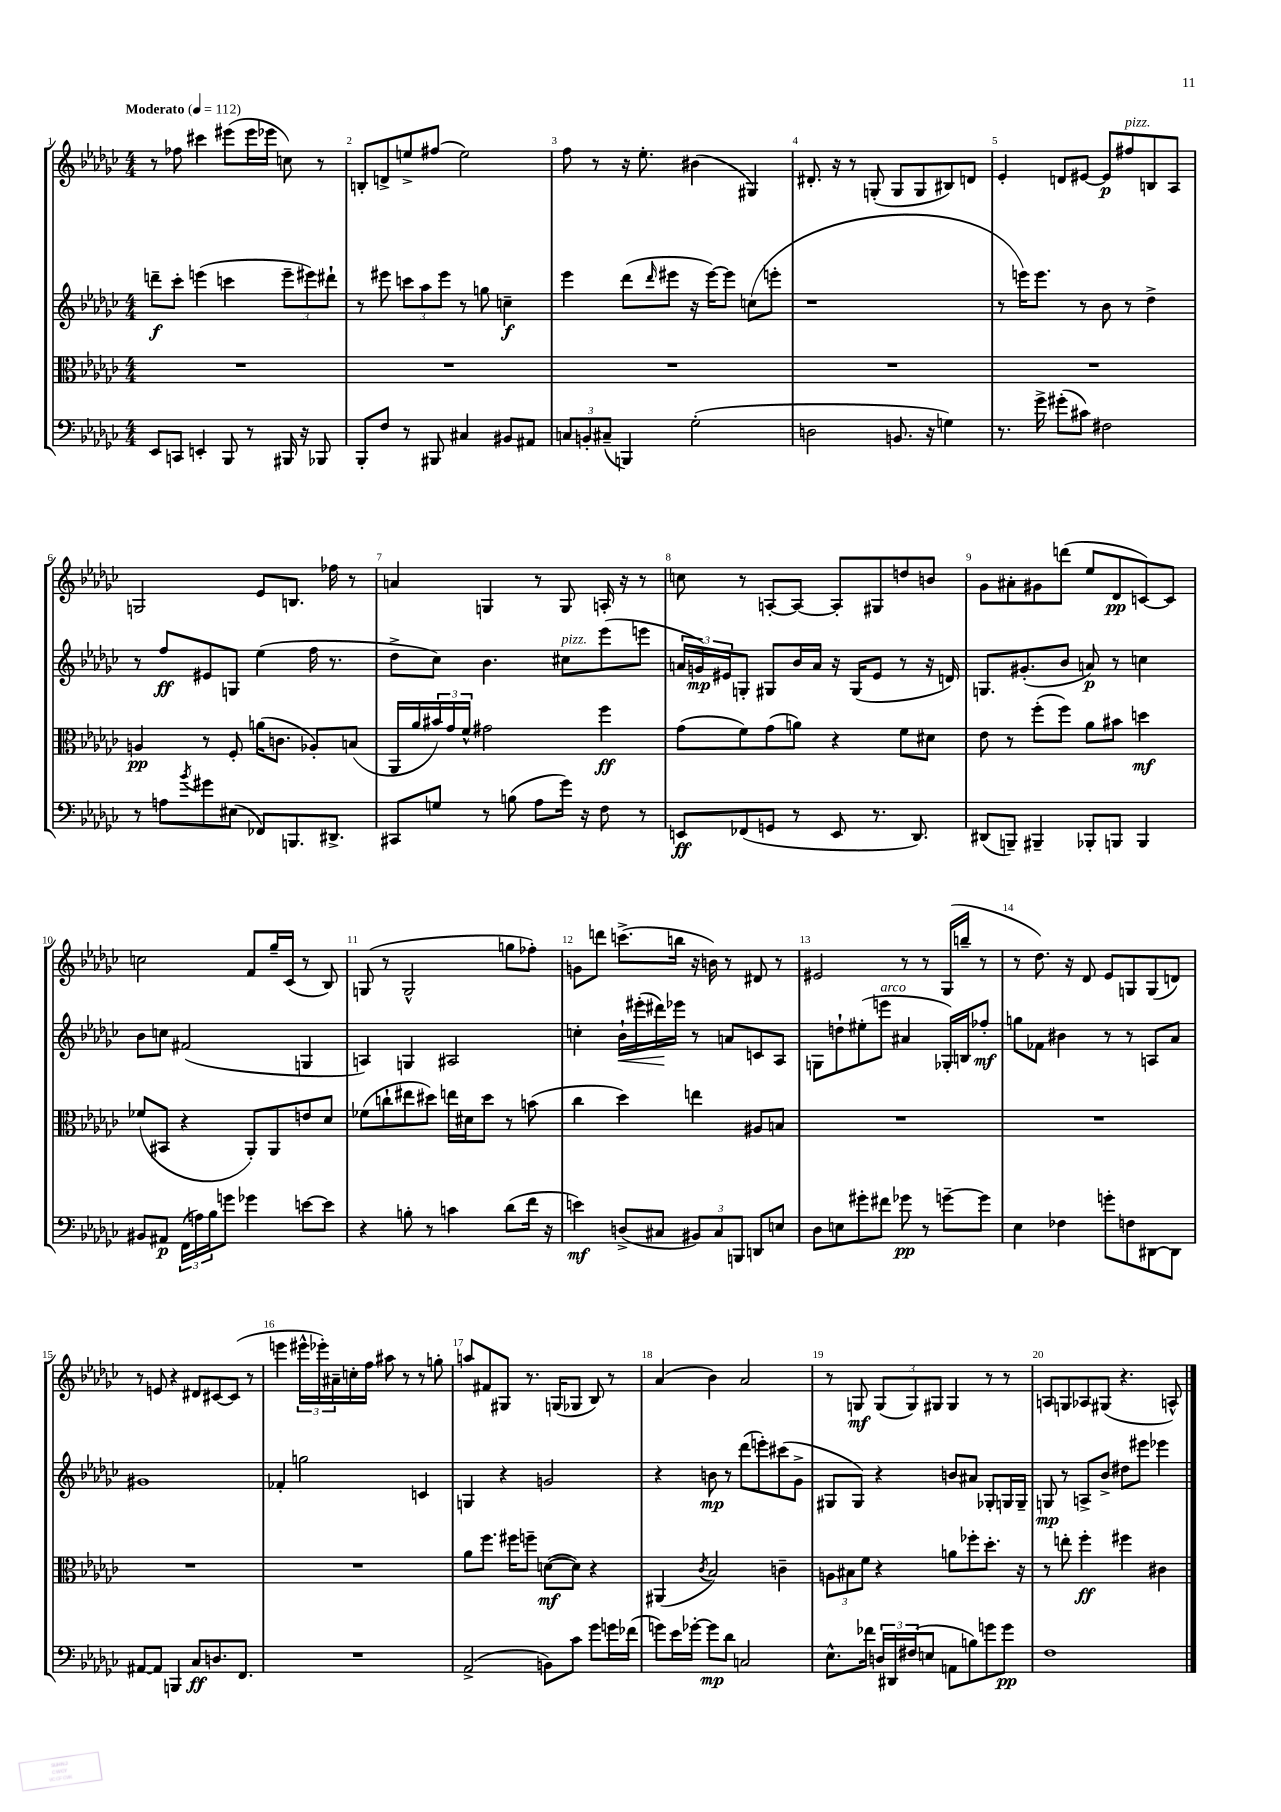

**kern	**dynam	**kern	**dynam	**kern	**dynam	**kern	**dynam
*part4	*part4	*part3	*part3	*part2	*part2	*part1	*part1
*staff4	*staff4	*staff3	*staff3	*staff2	*staff2	*staff1	*staff1
*clefF4	*	*clefC3	*	*clefG2	*	*clefG2	*
*k[b-e-a-d-g-c-]	*	*k[b-e-a-d-g-c-]	*	*k[b-e-a-d-g-c-]	*	*k[b-e-a-d-g-c-]	*
*M4/4	*	*M4/4	*	*M4/4	*	*M4/4	*
*MM112	*	*MM112	*	*MM112	*	*MM112	*
=1	=1	=1	=1	=1	=1	=1	=1
!	!	!	!	!	!	!LO:TX:a:B:t=Moderato	!
8EE-/L	.	1r	.	8dddn~\L	f	8r	.
8CCn/J	.	.	.	8ccc-'\J	.	8ff-X\	.
4EEn'/	.	.	.	(4eeen\	.	4ccc#X\	.
8BBB-/	.	.	.	4cccn\	.	(8eee#X\L	.
8r	.	.	.	.	.	16eee#\L	.
.	.	.	.	.	.	16eee-X\JJ	.
16BBB#X/	.	.	.	12eee~\L	.	8ccn\)	.
16r	.	.	.	.	.	.	.
.	.	.	.	12eee#X\)	.	.	.
8BBB-X/	.	.	.	.	.	8r	.
.	.	.	.	12ddd#X`\J	.	.	.
=2	=2	=2	=2	=2	=2	=2	=2
8BBB-'/L	.	1r	.	8r	.	8Bn'/L	.
8F/J	.	.	.	8eee#X\	.	8dn^/	.
8r	.	.	.	12cccn\L	.	8een^/	.
.	.	.	.	12aa-\	.	.	.
8BBB#X/	.	.	.	.	.	(8ff#X/J	.
.	.	.	.	12eee#\J	.	.	.
4C#X/	.	.	.	8r	.	2ee\)	.
.	.	.	.	8ggn\	.	.	.
8BB#X/L	.	.	.	4ccn~\	f	.	.
8AA#X/J	.	.	.	.	.	.	.
=3	=3	=3	=3	=3	=3	=3	=3
12Cn/L	.	1r	.	4eee-\	.	8ff\	.
12BBn'/	.	.	.	.	.	.	.
.	.	.	.	.	.	8r	.
(12C#X~/J	.	.	.	.	.	.	.
4BBBn/)	.	.	.	(8ddd-\L	.	16r	.
.	.	.	.	.	.	8.ee-'\	.
.	.	.	.	16qqddd-/	.	.	.
.	.	.	.	8eee#X\J	.	.	.
(2G-'\	.	.	.	16r	.	(4b#X\	.
.	.	.	.	[16eee#\KL)	.	.	.
.	.	.	.	8eee#\J]	.	.	.
.	.	.	.	(8ccn\L	.	4G#X/)	.
.	.	.	.	8eeen'\J	.	.	.
=4	=4	=4	=4	=4	=4	=4	=4
2Dn\	.	1r	.	1r	.	8.d#X'/	.
.	.	.	.	.	.	16r	.
.	.	.	.	.	.	8r	.
.	.	.	.	.	.	(8Gn'/	.
8.BBn/	.	.	.	.	.	8G/L	.
.	.	.	.	.	.	8G/	.
16r	.	.	.	.	.	.	.
4Gn\)	.	.	.	.	.	8B#X/)	.
.	.	.	.	.	.	8dn/J	.
=5	=5	=5	=5	=5	=5	=5	=5
8.r	.	1r	.	8r	.	4e-'/	.
.	.	.	.	16eeen\KL)	.	.	.
16g-^\	.	.	.	8.eee\J	.	.	.
(8g#X'\L	.	.	.	.	.	8dn/L	.
8c#X\J)	.	.	.	8r	.	[8e#X/J	.
2F#X\	.	.	.	8b-\	.	8e#/L]	p
!	!	!	!	!	!	!LO:TX:a:i:t=pizz.	!
.	.	.	.	8r	.	8ff#X/	.
.	.	.	.	4dd-^\	.	8Bn/	.
.	.	.	.	.	.	8A-/J	.
!!LO:LB:g=z
=6	=6	=6	=6	=6	=6	=6	=6
8r	.	4An/	pp	8r	.	2Gn/	.
8An\L	.	.	.	8ff/L	ff	.	.
8qb-/	.	.	.	.	.	.	.
8g#X\	.	8r	.	8e#X/	.	.	.
(8E#X\J	.	8F'/	.	8Gn/J	.	.	.
8FF-X/L)	.	(16an\KL	.	(4ee-\	.	8e-/L	.
.	.	8.cn\J	.	.	.	.	.
8.BBBn/	.	.	.	.	.	8.Bn/J	.
.	.	8A-X'/L)	.	16ff\	.	.	.
8.DD#X^/J	.	.	.	8.r	.	16ff-X\	.
.	.	(8Bn/J	.	.	.	8r	.
=7	=7	=7	=7	=7	=7	=7	=7
8CC#X/L	.	16AA-/LL	.	8dd-^\L	.	4an/	.
.	.	16a-/	.	.	.	.	.
8Gn/J	.	24b#X/)	.	8cc-\J)	.	.	.
.	.	24g-/	.	.	.	.	.
.	.	24f^^/JJ	.	.	.	.	.
8r	.	2g#X\	.	4.b-\	.	4Gn/	.
(8Bn\	.	.	.	.	.	.	.
8A-\L	.	.	.	.	.	8r	.
!	!	!	!	!LO:TX:a:i:t=pizz.	!	!	!
16g-\Jk)	.	.	.	8cc#X\L	.	8G/	.
16r	.	.	.	.	.	.	.
8F\	.	4ff\	ff	(8eee-\	.	16An'/	.
.	.	.	.	.	.	16r	.
8r	.	.	.	8eeen\J	.	8r	.
=8	=8	=8	=8	=8	=8	=8	=8
8EEn/L	ff	(8g-\L	.	24an/LL	.	8ccn\	.
.	.	.	.	24gn/)	mp	.	.
.	.	.	.	24e#X/J	.	.	.
(8FF-X/	.	8f\)	.	8Gn'/J	.	8r	.
8GGn/J	.	(8g-\	.	8G#X/L	.	[8An'/L	.
8r	.	8an\J)	.	16b-/L	.	8A/J_	.
.	.	.	.	16a/JJ	.	.	.
8EE/	.	4r	.	16r	.	8A'/L]	.
.	.	.	.	(16G#/KL	.	.	.
8.r	.	.	.	8e#/J	.	8G#X/	.
.	.	8f\L	.	8r	.	8ddn/	.
8.DD-/)	.	.	.	.	.	.	.
.	.	8d#X\J	.	16r	.	8bn/J	.
.	.	.	.	16dn/)	.	.	.
=9	=9	=9	=9	=9	=9	=9	=9
(8DD#X/L	.	8e-\	.	8.Gn/L	.	8g-\L	.
8BBBn~/J)	.	8r	.	.	.	8a#X'\	.
.	.	.	.	(8.g#X'/	.	.	.
4BBB#X~/	.	(8ff'\L	.	.	.	8g#X\	.
.	.	8ff\J)	.	8b-/J	.	(8dddn\J	.
8BBB-X'/L	.	8a-\L	.	8an/)	p	8ee-/L	.
8BBBn/J	.	8b#X\J	.	8r	.	8d-/	pp
4BBB/	.	4ddn\	mf	4ccn\	.	[8cn/)	.
.	.	.	.	.	.	8c/J]	.
!!LO:LB:g=z
=10	=10	=10	=10	=10	=10	=10	=10
8BB#X/L	.	(8f-X/L	.	8b-\L	.	2ccn\	.
8AA#X/J	p	8BB#X/J	.	8ccn\J	.	.	.
(24FF\LL	.	4r	.	(2f#X/	.	.	.
24An\)	.	.	.	.	.	.	.
24B-\J	.	.	.	.	.	.	.
8gn\J	.	.	.	.	.	.	.
4g-X\	.	8AA-'/L)	.	.	.	8f/L	.
.	.	8AA-/	.	.	.	16gg-~/L	.
.	.	.	.	.	.	(16c-/JJ	.
[8en\L	.	8en/	.	4Gn/	.	8r	.
8e\J]	.	8d-/J	.	.	.	8B-/)	.
=11	=11	=11	=11	=11	=11	=11	=11
4r	.	(8f-X\L	.	4An/)	.	(8Gn/	.
.	.	8ccn`\	.	.	.	8r	.
8Bn'\	.	8ee#X\	.	4Gn/	.	2G^^/	.
8r	.	8dd#X\J)	.	.	.	.	.
4cn\	.	16een\LL	.	2A#X/	.	.	.
.	.	16d#X\J	.	.	.	.	.
.	.	8dd#\J	.	.	.	.	.
(8d-\L	.	8r	.	.	.	8ggn\L	.
16f\Jk	.	(8bn\	.	.	.	8ff-X'\J)	.
16r	.	.	.	.	.	.	.
=12	=12	=12	=12	=12	=12	=12	=12
4en\)	mf	4cc-\	.	4ccn'\	.	8gn\L	.
.	.	.	.	.	.	8dddn\J	.
!	!	!	!	!	!LO:HP:b	!	!
(8Dn^/L	.	4dd-\)	.	16b-`\LL	<	(8.cccn^\L	.
.	.	.	.	(16eee#X'\	.	.	.
8C#X/J	.	.	.	16ddd#X\)	.	.	.
.	.	.	.	16eee-X\JJ	[	16bbn\Jk	.
12BB#X/L)	.	4een\	.	8r	.	16r	.
.	.	.	.	.	.	16bn\)	.
12C#/	.	.	.	.	.	.	.
.	.	.	.	8an/L	.	8r	.
12BBBn/J	.	.	.	.	.	.	.
8DDn/L	.	8A#X/L	.	8cn/	.	8d#X/	.
8En/J	.	8Bn/J	.	8A-/J	.	8r	.
=13	=13	=13	=13	=13	=13	=13	=13
8D-\L	.	1r	.	8Gn\L	.	2e#X/	.
8En\	.	.	.	8ddn`\	.	.	.
8g#X'\	.	.	.	(8ee#X'\	.	.	.
!	!	!	!	!LO:TX:a:i:t=arco	!	!	!
8f#X\J	.	.	.	8eeen\J	.	.	.
8g-X\	pp	.	.	4a#X/	.	8r	.
8r	.	.	.	.	.	8r	.
[8gn~\L	.	.	.	16G-X'/LL)	.	(16G-/LL	.
.	.	.	.	16Bn/J	.	16bbn~/JJ	.
8g\J]	.	.	.	8ff-X'/J	mf	8r	.
=14	=14	=14	=14	=14	=14	=14	=14
4E-\	.	1r	.	8ggn\L	.	8r	.
.	.	.	.	8f-X\J	.	8.dd-\)	.
4F-X\	.	.	.	4b#X\	.	.	.
.	.	.	.	.	.	16r	.
.	.	.	.	.	.	8d-/	.
8gn'\L	.	.	.	8r	.	8e-/L	.
8Fn\	.	.	.	8r	.	8Gn/	.
[8DD#X\	.	.	.	8An/L	.	(8G/	.
8DD#\J]	.	.	.	8a-/J	.	8dn/J)	.
!!LO:LB:g=z
=15	=15	=15	=15	=15	=15	=15	=15
[8AA#X/L	.	1r	.	1g#X	.	8r	.
8AA#/J]	.	.	.	.	.	8en/	.
4BBBn/	.	.	.	.	.	4r	.
8C-/L	ff	.	.	.	.	8d#X/L	.
8.Dn/	.	.	.	.	.	[8c#X/	.
.	.	.	.	.	.	(8c#/J]	.
8.FF/J	.	.	.	.	.	.	.
.	.	.	.	.	.	8r	.
=16	=16	=16	=16	=16	=16	=16	=16
1r	.	1r	.	4f-X'/	.	4eeen\	.
.	.	.	.	2ggn\	.	24eee#X^^\LL	.
.	.	.	.	.	.	24eee-X'\)	.
.	.	.	.	.	.	24a#X~\	.
.	.	.	.	.	.	16ccn'\	.
.	.	.	.	.	.	16ff\JJ	.
.	.	.	.	.	.	8aa#X\	.
.	.	.	.	.	.	8r	.
.	.	.	.	4cn/	.	8r	.
.	.	.	.	.	.	8ggn'\	.
=17	=17	=17	=17	=17	=17	=17	=17
(2AA-^/	.	8a-\L	.	4Gn/	.	8aan/L	.
.	.	8.ff\J	.	.	.	8f#X/	.
.	.	.	.	4r	.	8G#X/J	.
.	.	16ff#X\KL	.	.	.	.	.
.	.	8ffn~\J	.	.	.	8.r	.
8BBn\L)	.	([8dn\L	mf	2gn/	.	.	.
.	.	.	.	.	.	(16Gn/KL	.
8c-\J	.	8d\J])	.	.	.	8G-X/J	.
8g-\L	.	4r	.	.	.	8B-/)	.
16gn\L	.	.	.	.	.	8r	.
(16f-X\JJ	.	.	.	.	.	.	.
=18	=18	=18	=18	=18	=18	=18	=18
8gn\L)	.	(4AA#X/	.	4r	.	(4a-/	.
16e-\L	.	.	.	.	.	.	.
[16g-X'\JJ	.	.	.	.	.	.	.
.	.	8qc-/	.	.	.	.	.
8g-\L]	mp	2B-/)	.	8bn\	mp	4b-\)	.
8d-\J	.	.	.	8r	.	.	.
2Cn/	.	.	.	(8ddd-\L	.	2a-/	.
.	.	.	.	8eeen'\)	.	.	.
.	.	4cn~\	.	(8ccc#X\	.	.	.
.	.	.	.	8g-^\J	.	.	.
=19	=19	=19	=19	=19	=19	=19	=19
8.E-^^\L	.	12An\L	.	8G#X/L	.	8r	.
.	.	12B#X\	.	.	.	.	.
.	.	.	.	8G#/J)	.	8Gn/	mf
.	.	12f\J	.	.	.	.	.
16f-X\Jk	.	.	.	.	.	.	.
24Dn/LL	.	4r	.	4r	.	(12G/L	.
24DD#X/	.	.	.	.	.	.	.
(24F#X/J	.	.	.	.	.	12G/)	.
8En/J	.	.	.	.	.	.	.
.	.	.	.	.	.	12G#X/J	.
8AAn\L	.	8an\L	.	8bn/L	.	4G#/	.
8Bn\)	.	8ff-X'\	.	8a#X/J	.	.	.
8gn\	.	8.dd-'\J	.	8G-X'/L	.	8r	.
8g\J	pp	.	.	16Gn/L	.	8r	.
.	.	16r	.	16G~/JJ	.	.	.
=20	=20	=20	=20	=20	=20	=20	=20
1F	.	8r	.	8Gn/	mp	8An/L	.
.	.	8een'\	.	8r	.	8Gn/	.
.	.	4ff'\	ff	8An^/L	.	8A-X/	.
.	.	.	.	8b-^/J	.	(8G#X/J	.
.	.	4ff#X\	.	8dd#X\L	.	4.r	.
.	.	.	.	8eee#X\J	.	.	.
.	.	4c#X\	.	4eee-X\	.	.	.
.	.	.	.	.	.	8An^^/)	.
==	==	==	==	==	==	==	==
*-	*-	*-	*-	*-	*-	*-	*-
